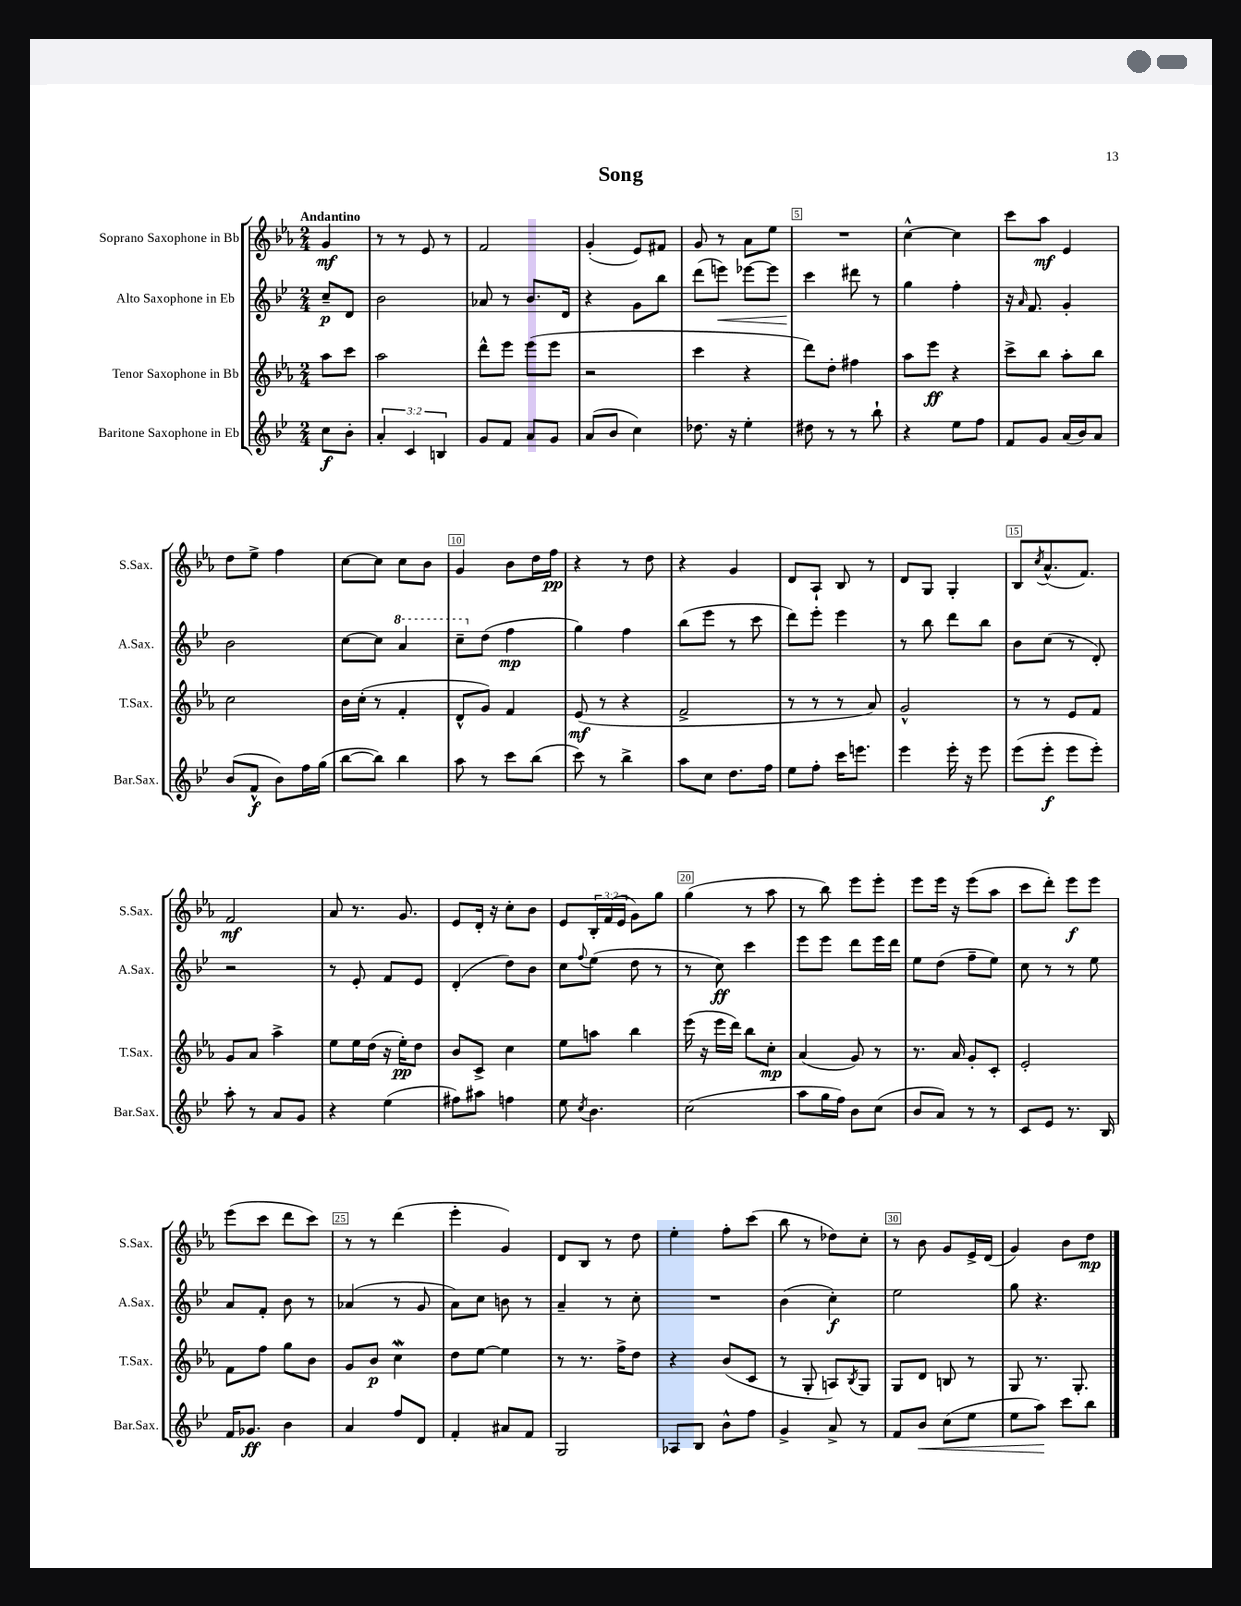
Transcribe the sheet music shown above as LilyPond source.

\header { title = "Song" }
<<
\new StaffGroup <<
\new Staff = "s0" \with { instrumentName = "Soprano Saxophone in Bb" shortInstrumentName = "S.Sax." } {
    \clef treble \key ees \major \numericTimeSignature \time 2/4 \override Staff.TupletNumber.text = #tuplet-number::calc-fraction-text \partial 4 \tempo "Andantino"
    g'4\mf |
    r8 r8 ees'8 r8 |
    f'2 |
    g'4-.( ees'8) fis'8 |
    g'8 r8 aes'8 ees''8 |
    R2 |
    c''4~-^ c''4 |
    c'''8 aes''8\mf ees'4 |
    d''8 ees''8-> f''4 |
    c''8~ c''8 c''8 bes'8 |
    g'4 bes'8 d''16 f''16\pp |
    r4 r8 d''8 |
    r4 g'4 |
    d'8 aes8-! bes8 r8 |
    d'8 g8 g4-. |
    bes8 \acciaccatura { c''8 } aes'8.-^( f'8.) |
    f'2\mf |
    aes'8 r8. g'8. |
    ees'8 d'16-. r16 c''8-. bes'8 |
    ees'8 \tuplet 3/2 { bes16-. f'16( ees'16 } g'8) g''8 |
    g''4( r8 aes''8 |
    r8 bes''8) ees'''8 ees'''8-. |
    ees'''8 ees'''16 r16 ees'''8( aes''8 |
    c'''8 d'''8-.) ees'''8\f ees'''8 |
    ees'''8( c'''8 d'''8 c'''8) |
    r8 r8 d'''4( |
    ees'''4-. g'4) |
    d'8 bes8 r8 d''8 |
    ees''4-. f''8-. c'''8( |
    bes''8 r8 des''8) c''8-. |
    r8 bes'8 g'8 ees'16-> d'16( |
    g'4) bes'8 d''8\mp \bar "|." |
}
\new Staff = "s1" \with { instrumentName = "Alto Saxophone in Eb" shortInstrumentName = "A.Sax." } {
    \clef treble \key bes \major \numericTimeSignature \time 2/4 \partial 4
    c''8--\p d'8 |
    bes'2 |
    aes'8 r8 bes'8. d'16 |
    r4 g'8 bes''8 |
    d'''8( e'''8\<) ees'''8~ ees'''8 |
    c'''4\! dis'''8 r8 |
    g''4 f''4-. |
    r16 \grace { a'16 } f'8. g'4-. |
    bes'2 |
    c''8~ c''8 \ottava #1 a''4 |
    c'''8-- \ottava #0 d''8( f''4\mp |
    g''4) f''4 |
    bes''8( ees'''8 r8 c'''8 |
    d'''8) ees'''8-. ees'''4 |
    r8 bes''8 d'''8 bes''8 |
    bes'8 c''8( r8 d'8-.) |
    r2 |
    r8 ees'8-. f'8 ees'8 |
    d'4-.( d''8) bes'8 |
    c''8 \appoggiatura { f''8 } ees''8( d''8 r8 |
    r8 c''8\ff) c'''4 |
    ees'''8 ees'''8 d'''8 ees'''16 d'''16 |
    ees''8 d''8( f''8-- ees''8) |
    c''8 r8 r8 ees''8 |
    a'8 f'8-. bes'8 r8 |
    aes'4( r8 g'8 |
    a'8) c''8 b'8 r8 |
    a'4-- r8 c''8-. |
    R2 |
    bes'4( c''4-.\f) |
    ees''2 |
    g''8 r4. \bar "|." |
}
\new Staff = "s2" \with { instrumentName = "Tenor Saxophone in Bb" shortInstrumentName = "T.Sax." } {
    \clef treble \key ees \major \numericTimeSignature \time 2/4 \partial 4
    aes''8 c'''8 |
    aes''2 |
    d'''8-^ ees'''8 ees'''8( ees'''8 |
    r2 |
    c'''4 r4 |
    d'''8) d''8-. fis''4 |
    aes''8 ees'''8\ff r4 |
    c'''8-> bes''8 aes''8-. bes''8 |
    c''2 |
    bes'16 c''16-.( r8 f'4-. |
    d'8-^ g'8) f'4 |
    ees'8\mf( r8 r4 |
    f'2-> |
    r8 r8 r8 aes'8) |
    g'2-^ |
    r8 r8 ees'8 f'8 |
    g'8 aes'8 aes''4-> |
    ees''8 ees''16 d''16( r16 ees''16-.\pp) d''8 |
    bes'8 c'8-> c''4 |
    ees''8 a''8 bes''4 |
    ees'''16( r16 ees'''16 d'''16) bes''8 c''8-.\mp |
    aes'4( g'8) r8 |
    r8. aes'16 g'8-. c'8-. |
    ees'2-. |
    f'8 f''8 g''8 bes'8 |
    g'8 bes'8\p c''4\mordent |
    d''8 ees''8~ ees''4 |
    r8 r8. f''16-> d''8 |
    r4 bes'8( c'8 |
    r8 g8-. a8) \acciaccatura { bes8 } g8 |
    g8 d'8 b8 r8 |
    g8 r8. g8.-. \bar "|." |
}
\new Staff = "s3" \with { instrumentName = "Baritone Saxophone in Eb" shortInstrumentName = "Bar.Sax." } {
    \clef treble \key bes \major \numericTimeSignature \time 2/4 \override Staff.TupletNumber.text = #tuplet-number::calc-fraction-text \partial 4
    c''8\f bes'8-. |
    \tuplet 3/2 { a'4-. c'4 b4 } |
    g'8 f'8 a'8 g'8 |
    a'8( bes'8 c''4) |
    des''8. r16 ees''4-. |
    dis''8 r8 r8 bes''8-! |
    r4 ees''8 f''8 |
    f'8 g'8 a'16( bes'16) a'8 |
    bes'8( f'8-^\f bes'8) f''16 g''16( |
    bes''8~ bes''8) bes''4 |
    a''8 r8 c'''8 bes''8( |
    c'''8) r8 bes''4-> |
    a''8 c''8 d''8. f''16 |
    ees''8 f''8-. c'''16 e'''8. |
    ees'''4 ees'''16-. r16 ees'''8 |
    ees'''8( ees'''8-.\f ees'''8 ees'''8-.) |
    a''8-. r8 a'8 g'8 |
    r4 ees''4( |
    fis''8) ais''8 f''4 |
    ees''8 \acciaccatura { c''8 } bes'4. |
    c''2( |
    a''8 g''16 f''16) bes'8 c''8( |
    bes'8 a'8) r8 r8 |
    c'8 ees'8 r8. bes16 |
    f'16 ges'8.\ff bes'4 |
    a'4 f''8 d'8 |
    f'4-. ais'8 f'8 |
    g2 |
    aes8 bes8 bes'8-^ f''8 |
    g'4-> a'8-> r8 |
    f'8 bes'8\< c''8( ees''8 |
    ees''8 a''8\!) c'''8 bes''8 \bar "|." |
}
>>
>>
\layout { \context { \Score \override BarNumber.break-visibility = ##(#f #t #t) barNumberVisibility = #(every-nth-bar-number-visible 5) \override BarNumber.stencil = #(make-stencil-boxer 0.1 0.3 ly:text-interface::print) } }
